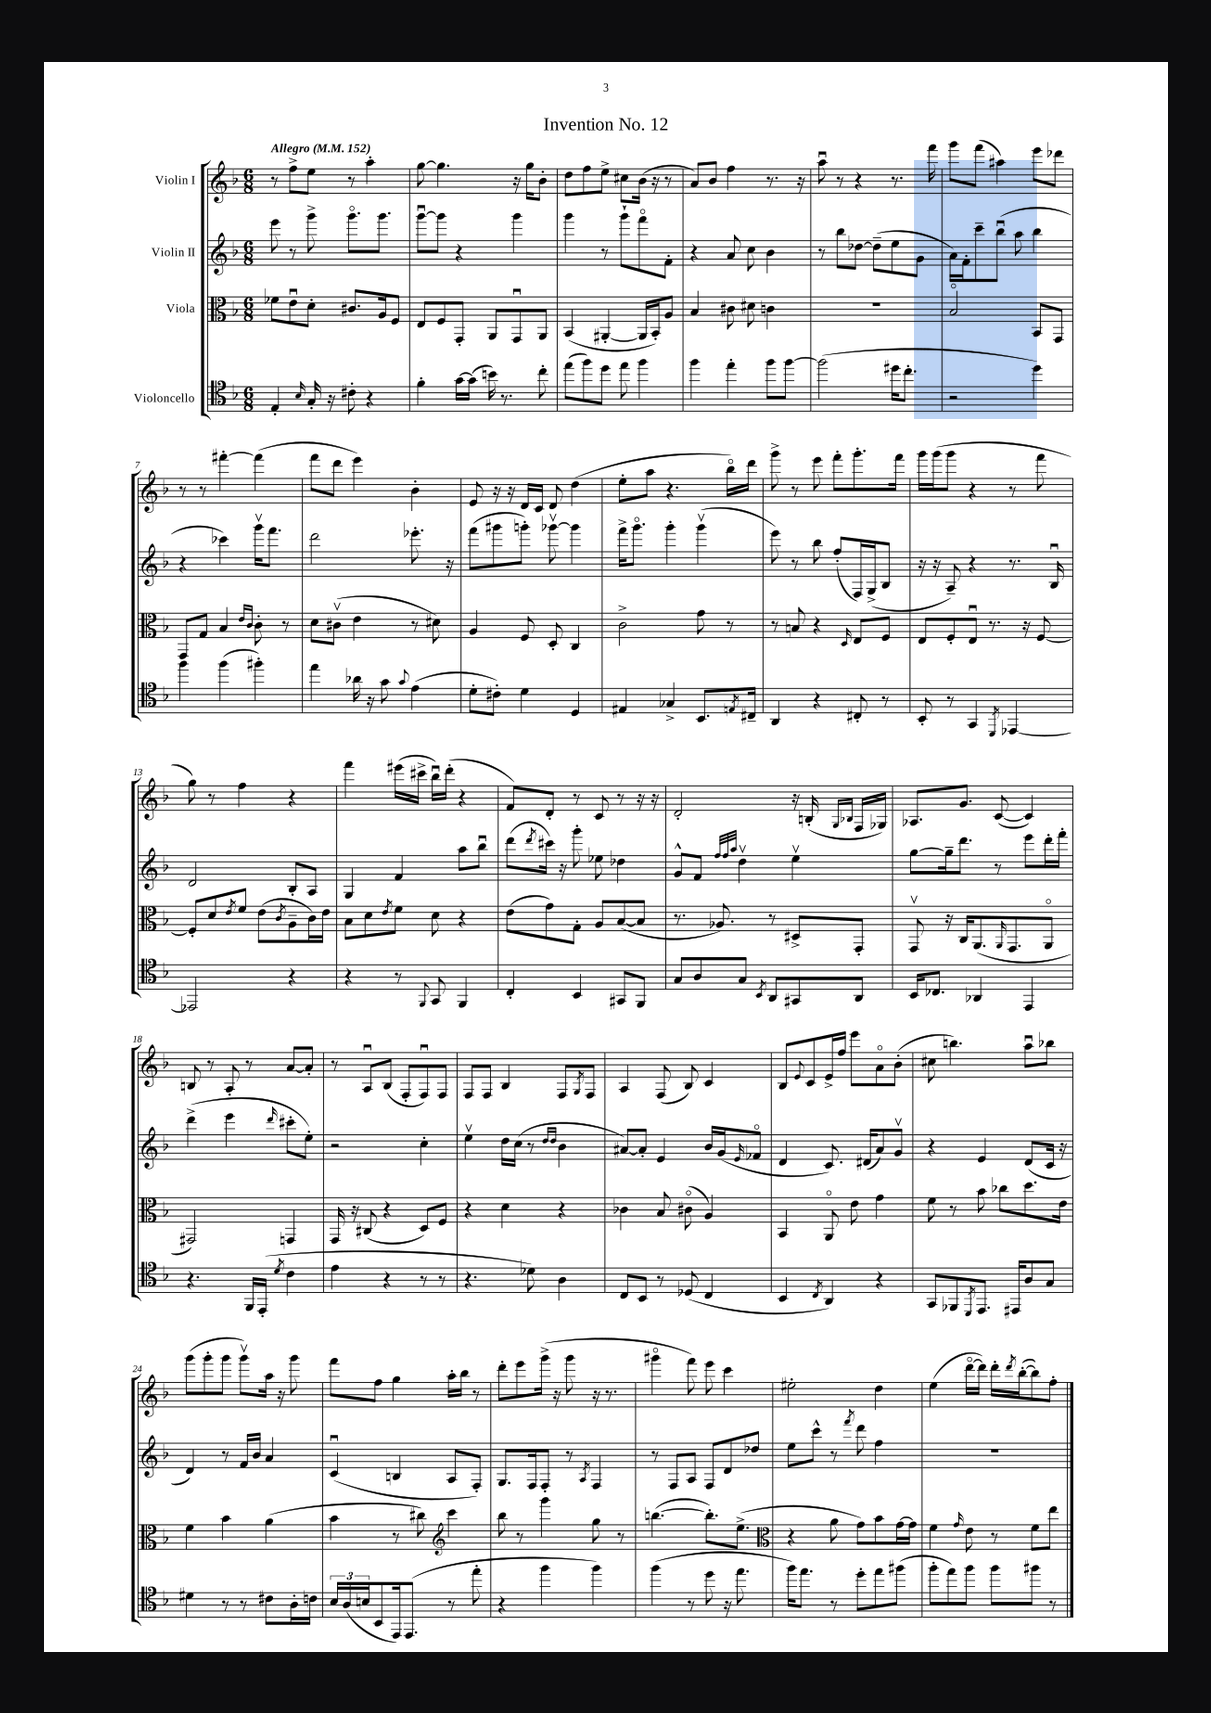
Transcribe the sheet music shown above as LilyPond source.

\header { title = "Invention No. 12" }
<<
\new StaffGroup <<
\new Staff = "s0" \with { instrumentName = "Violin I" } {
    \clef treble \key f \major \numericTimeSignature \time 6/8 \tempo "Allegro" 4 = 152
    r8 f''8-> e''8 r8 a''4-. |
    g''8~ g''4. r16 g''16 bes'8-. |
    d''8 f''8 e''8-> cis''8 bes'16( r16 r8 |
    a'8) bes'8 f''4 r8. r16 |
    a''8\downbow r8 r4 r8. f'''16 |
    g'''8 f'''8( ais''4) e'''8 des'''8 |
    r8 r8 fis'''4~-. fis'''4( |
    f'''8 d'''8 e'''4) bes'4-. |
    e'8 r16 r16 d'16 c'16 d'8 d''4( |
    e''8-. a''8 r4. bes''16\flageolet) d'''16 |
    g'''8-> r8 e'''8 f'''8-. g'''8.-. f'''16 |
    g'''16 g'''16( g'''8 r4 r8 f'''8 |
    g''8) r8 f''4 r4 |
    f'''4 eis'''16( cis'''16-> bes''16\downbow) d'''16-.( r4 |
    f'8) d'8-. r8 c'8 r8 r16 r16 |
    d'2-. r16 b16-.( \grace { g16 bes16 } f16 ges16) |
    aes8. g'8. c'8~( c'4) |
    b8 r8 a8-. r8 a'8~ a'8-. |
    r8 a8\downbow bes8( f8-. f8\downbow) f8 |
    f8 f8 bes4 f8 \acciaccatura { g8 } f8 |
    a4 f8( bes8) c'4 |
    bes8 \appoggiatura { e'8 } c'8 e'16-> f''16 e'''8 a'8\flageolet bes'8-.( |
    cis''8 b''4.) a''8\downbow bes''8 |
    g'''8( g'''8-. g'''8 g'''8\upbow) a''16 r16 g'''8 |
    f'''8 f''8 g''4 a''16-. bes''16 r8 |
    d'''8-. e'''8 g'''16->( r16 g'''8 r16 r8. |
    gis'''4\flageolet f'''8) e'''8 c'''4 |
    eis''2-. d''4 |
    e''4( d'''16~\flageolet d'''16) d'''16-. \acciaccatura { d'''8 } bes''16~-.( bes''8) f''8-. \bar "|." |
}
\new Staff = "s1" \with { instrumentName = "Violin II" } {
    \clef treble \key f \major \numericTimeSignature \time 6/8
    e'''8 r8 g'''8-> g'''8.\flageolet g'''8. |
    g'''8~\downbow g'''8 r4 g'''4 |
    g'''4 r8 g'''8-! f'''8\flageolet f'8-. |
    r4 a'8 c''8 bes'4 |
    r8 bes''8 des''8~ des''8--( e''8 g'8 |
    a'16) f'16-. c'''8-- bes''8\downbow( a''8 bes''4 |
    r4 ces'''4) g'''16\upbow f'''8. |
    d'''2 ees'''8.-. r16 |
    f'''8( gis'''8 g'''8-.) ges'''8~\upbow ges'''4 |
    f'''16-> g'''8.\flageolet g'''4-. g'''4\upbow( |
    e'''8) r8 bes''8 f''8-.( f16) g16->( bes8 |
    r16 r16 a8--) r4 r8. bes16\downbow |
    d'2 bes8-. a8 |
    g4 f'4 a''8 bes''8\downbow |
    d'''8( \acciaccatura { d'''8 } cis'''16) r16 g'''8-. ees''8 des''4 |
    g'8-^ f'8 \grace { f''32 f''32 a''32 } d''4\upbow e''4\upbow |
    g''8~ g''16-- d'''8. r8 e'''8 d'''16-. f'''16-. |
    d'''4->( e'''4 \grace { d'''16 } cis'''8-. e''8-.) |
    r2 c''4-. |
    e''4\upbow d''16 c''16( r8 \grace { d''16 d''16 } bes'4 |
    ais'8~) ais'8-. e'4 bes'16 g'16( \grace { e'16 } fes'8\flageolet |
    d'4 c'8.) dis'16( a'8) g'8\upbow |
    r4 e'4 d'8( c'16 r16 |
    d'4) r8 f'16 bes'16 a'4 |
    c'4\downbow( b4 a8 f8-.) |
    g8. f16 f8-. r8 \acciaccatura { a8 } f4 |
    r8 f8 a8 f8 d'8 des''8 |
    e''8 c'''8-^ r8 \acciaccatura { f'''8 } d'''8 f''4 |
    R2. \bar "|." |
}
\new Staff = "s2" \with { instrumentName = "Viola" } {
    \clef alto \key f \major \numericTimeSignature \time 6/8
    fes'8 e'8\downbow d'8-. cis'8. a16 f8 |
    e8 f8 g,8-. a,8 g,8\downbow a,8 |
    bes,4( ais,4~-. ais,16 bes,16-.) a8 |
    bes4 cis'8 dis'8 c'4 |
    R2. |
    bes2\flageolet bes,8 g,8 |
    g,8 g8 bes4 \grace { e'16 c'16 } c'8-. r8 |
    d'8 cis'8\upbow( e'4 r8 dis'8) |
    a4 f8 d8-. c4 |
    c'2-> g'8 r8 |
    r8 b8 r4 \grace { d16 } e8 f8 |
    e8 f8-. e8\downbow r8. r16 f8~ |
    f8-. d'8 \acciaccatura { e'8 } f'8 e'8( \acciaccatura { c'8 } a8-- c'16) e'16 |
    bes8 d'8 \acciaccatura { e'8 } f'8 d'8 r4 |
    e'8( g'8) g8-. a8 bes8~( bes8 |
    r8. aes8.) r8 dis8-> g,8-. |
    g,8\upbow r16 c16 a,8.( \grace { a,16 } g,8. a,8\flageolet |
    gis,2) g,4 |
    g,16 r16 cis8( r4 d8) f8 |
    r4 d'4 r4 |
    ces'4 bes8 cis'8\flageolet( a4) |
    bes,4 a,8\flageolet e'8 g'4 |
    f'8 r8 bes'8 ces''8 d''8. e'16 |
    f'4 bes'4 a'4( |
    bes'4 r8 cis''8) \clef treble c'''4 |
    bes''8 r8 g'''4 g''8 r8 |
    b''4.~( b''8.-.) e''8.->( |
    \clef alto r4 a'8 g'8) bes'8 g'16~ g'16 |
    f'4 \grace { g'16 } e'8 r8 f'8 e''8 \bar "|." |
}
\new Staff = "s3" \with { instrumentName = "Violoncello" } {
    \clef tenor \key f \major \numericTimeSignature \time 6/8
    e4-. \grace { bes16 } g16-. r16 cis'8-. r4 |
    f'4-. g'16~ g'16( b'16) r8. c''8-. |
    e''8( f''8) d''8 e''8 f''4 |
    f''4 e''4-. f''8 f''8~ |
    f''2( dis''16 c''8.-. |
    r2 d''4) |
    f''4 f''4( fis''4-.) |
    e''4 aes'16 r16 g'8 \appoggiatura { g'8 } e'4( |
    d'8-. cis'8-.) d'4 d4 |
    eis4 ges4-> bes,8. \acciaccatura { e8 } cis16-- |
    a,4 r4 cis8-. r8 |
    bes,8-. r8 g,4 \acciaccatura { d,8 } ees,4~ |
    ees,2 r4 |
    r4 r8 \appoggiatura { f,8 } g,8 f,4 |
    c4-. bes,4 gis,8 f,8 |
    g8 a8 g8 \acciaccatura { bes,8 } a,8 gis,8 a,8 |
    bes,16 ces8. aes,4 e,4 |
    r4. f,16 e,16-.( \acciaccatura { d'8 } c'4 |
    e'4 r4 r8 r8 |
    r4. des'8) a4 |
    c8 bes,8 r8 des8( c4 |
    bes,4 \acciaccatura { c8 } a,4) r4 |
    g,8 fes,8 \acciaccatura { d,8 } e,8. eis,16 a8 g8 |
    dis'4 r8 r8 cis'8 a16-. c'16 |
    \tuplet 3/2 { bes16 a16( b16 } bes,8 e,16) e,8.( r8 e''8-. |
    r4 f''4 f''4) |
    f''4( r8 d''8 r16 e''8. |
    f''16) e''8. r8 d''8-. e''8 fis''8( |
    f''8-. e''8) f''8 f''8 fis''8 r8 \bar "|." |
}
>>
>>
